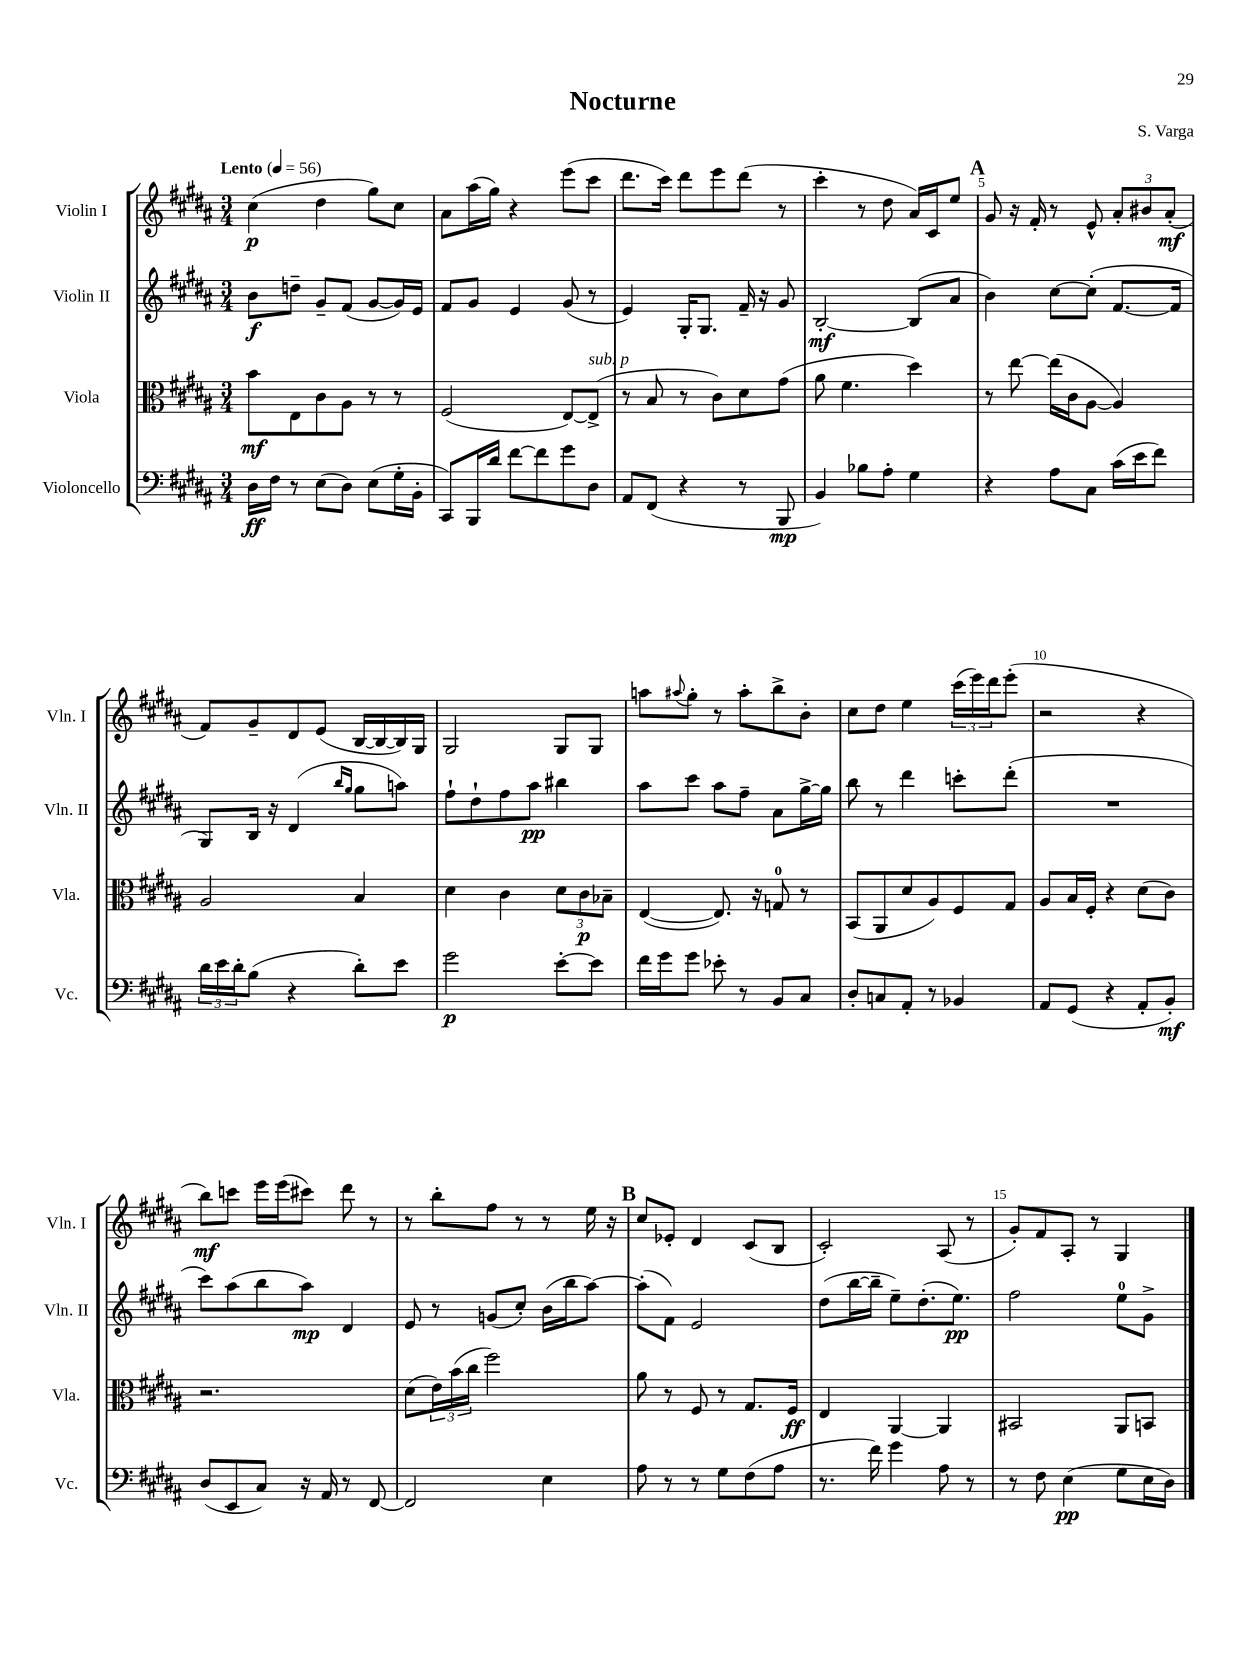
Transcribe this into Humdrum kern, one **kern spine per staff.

**kern	**dynam	**kern	**dynam	**kern	**dynam	**kern	**dynam
*part4	*part4	*part3	*part3	*part2	*part2	*part1	*part1
*staff4	*staff4	*staff3	*staff3	*staff2	*staff2	*staff1	*staff1
*I"Violoncello	*	*I"Viola	*	*I"Violin II	*	*I"Violin I	*
*I'Vc.	*	*I'Vla.	*	*I'Vln. II	*	*I'Vln. I	*
*clefF4	*	*clefC3	*	*clefG2	*	*clefG2	*
*k[f#c#g#d#a#]	*	*k[f#c#g#d#a#]	*	*k[f#c#g#d#a#]	*	*k[f#c#g#d#a#]	*
*M3/4	*	*M3/4	*	*M3/4	*	*M3/4	*
*MM56	*	*MM56	*	*MM56	*	*MM56	*
=1	=1	=1	=1	=1	=1	=1	=1
!	!	!	!	!	!	!LO:TX:a:B:t=Lento	!
16D#\LL	ff	8b\L	mf	8b\L	f	(4cc#\	p
16F#\JJ	.	.	.	.	.	.	.
8r	.	8E\	.	8ddn~\J	.	.	.
(8E\L	.	8c#\	.	8g#~/L	.	4dd#\	.
8D#\J)	.	8A#\J	.	(8f#/J	.	.	.
(8E\L	.	8r	.	[8g#/L	.	8gg#\L)	.
16G#'\L	.	8r	.	16g#/L])	.	8cc#\J	.
16BB'\JJ	.	.	.	16e/JJ	.	.	.
=2	=2	=2	=2	=2	=2	=2	=2
8CC#/L)	.	(2F#/	.	8f#/L	.	8a#\L	.
16BBB/L	.	.	.	8g#/J	.	(16aa#\L	.
16d#/JJ	.	.	.	.	.	16gg#\JJ)	.
[8f#\L	.	.	.	4e/	.	4r	.
8f#\]	.	.	.	.	.	.	.
8g#\	.	[8E/L)	.	(8g#/	.	(8eee\L	.
!	!	!LO:TX:a:i:t=sub. p	!	!	!	!	!
8D#\J	.	(8E^/J]	.	8r	.	8ccc#\J	.
=3	=3	=3	=3	=3	=3	=3	=3
8AA#/L	.	8r	.	4e/)	.	8.ddd#\L	.
(8FF#/J	.	8B/	.	.	.	.	.
.	.	.	.	.	.	16ccc#\Jk)	.
4r	.	8r	.	16G#'/KL	.	8ddd#\L	.
.	.	.	.	8.G#/J	.	.	.
.	.	8c#\L)	.	.	.	8eee\	.
8r	.	8d#\	.	16f#~/	.	(8ddd#\J	.
.	.	.	.	16r	.	.	.
8BBB/	mp	(8g#\J	.	8g#/	.	8r	.
=4	=4	=4	=4	=4	=4	=4	=4
4BB/)	.	8a#\	.	[2B'/	mf	4ccc#'\	.
.	.	4.f#\	.	.	.	.	.
8B-X\L	.	.	.	.	.	8r	.
8A#'\J	.	.	.	.	.	8dd#\	.
4G#\	.	4dd#\)	.	(8B/L]	.	16a#/LL)	.
.	.	.	.	.	.	16c#/J	.
.	.	.	.	8a#/J	.	8ee/J	.
!!LO:REH:place=s1:t=A
=5	=5	=5	=5	=5	=5	=5	=5
4r	.	8r	.	4b\)	.	8g#/	.
.	.	[8ee\	.	.	.	16r	.
.	.	.	.	.	.	16f#'/	.
8A#\L	.	(16ee\LL]	.	[8cc#\L	.	8r	.
.	.	16c#\J	.	.	.	.	.
8C#\J	.	[8A#\J	.	(8cc#'\J]	.	8e^^/	.
(16c#\LL	.	4A#/])	.	[8.f#/L	.	12a#'/L	.
16e\J	.	.	.	.	.	.	.
.	.	.	.	.	.	12b#X/	.
8f#\J)	.	.	.	.	.	.	.
.	.	.	.	.	.	(12a#'/J	mf
.	.	.	.	16f#/Jk]	.	.	.
!!LO:LB:g=z
=6	=6	=6	=6	=6	=6	=6	=6
24d#\LL	.	2A#/	.	8G#/L)	.	8f#/L)	.
24e\	.	.	.	.	.	.	.
24d#'\J	.	.	.	.	.	.	.
(8B\J	.	.	.	16B/Jk	.	8g#~/	.
.	.	.	.	16r	.	.	.
4r	.	.	.	(4d#/	.	8d#/	.
.	.	.	.	.	.	(8e/J	.
.	.	.	.	16qqbb/LL	.	.	.
.	.	.	.	16qqgg#/JJ	.	.	.
8d#'\L)	.	4B/	.	8gg#\L	.	[16B/LL	.
.	.	.	.	.	.	16B/_	.
8e\J	.	.	.	8aan\J)	.	16B/])	.
.	.	.	.	.	.	16G#/JJ	.
=7	=7	=7	=7	=7	=7	=7	=7
2g#\	p	4d#\	.	8ff#`\L	.	2G#/	.
.	.	.	.	8dd#`\	.	.	.
.	.	4c#\	.	8ff#\	.	.	.
.	.	.	.	8aa#\J	pp	.	.
[8e'\L	.	12d#\L	.	4bb#X\	.	8G#/L	.
.	.	12c#\	p	.	.	.	.
8e\J]	.	.	.	.	.	8G#/J	.
.	.	12B-X~\J	.	.	.	.	.
=8	=8	=8	=8	=8	=8	=8	=8
16f#\LL	.	([4E/	.	8aa#\L	.	8aan\L	.
16g#\J	.	.	.	.	.	.	.
.	.	.	.	.	.	8qqaa#X/	.
8g#\J	.	.	.	8ccc#\J	.	8gg#'\J	.
8e-X'\	.	8.E/])	.	8aa#\L	.	8r	.
8r	.	.	.	8ff#~\J	.	8aa#'\L	.
.	.	16r	.	.	.	.	.
8BB/L	.	8Gn/	.	8a#\L	.	8bb^\	.
8C#/J	.	8r	.	[16gg#^\L	.	8b'\J	.
.	.	.	.	16gg#\JJ]	.	.	.
=9	=9	=9	=9	=9	=9	=9	=9
8D#'/L	.	(8BB/L	.	8bb\	.	8cc#\L	.
8Cn/	.	8AA#/	.	8r	.	8dd#\J	.
8AA#'/J	.	8d#/	.	4ddd#\	.	4ee\	.
8r	.	8A#/)	.	.	.	.	.
4BB-X/	.	8F#/	.	8cccn'\L	.	(24ccc#\LL	.
.	.	.	.	.	.	24eee\)	.
.	.	.	.	.	.	24ddd#\J	.
.	.	8G#/J	.	(8ddd#'\J	.	(8eee'\J	.
=10	=10	=10	=10	=10	=10	=10	=10
8AA#/L	.	8A#/L	.	2.r	.	2r	.
(8GG#/J	.	16B/L	.	.	.	.	.
.	.	16F#'/JJ	.	.	.	.	.
4r	.	4r	.	.	.	.	.
8AA#'/L	.	(8d#\L	.	.	.	4r	.
8BB'/J)	mf	8c#\J)	.	.	.	.	.
!!LO:LB:g=z
=11	=11	=11	=11	=11	=11	=11	=11
(8D#/L	.	2.r	.	8ccc#\L)	.	8bb\L)	mf
8EE/	.	.	.	(8aa#\	.	8cccn\J	.
8C#/J)	.	.	.	8bb\	.	16eee\LL	.
.	.	.	.	.	.	(16eee\J	.
16r	.	.	.	8aa#\J)	mp	8ccc#X\J)	.
16AA#/	.	.	.	.	.	.	.
8r	.	.	.	4d#/	.	8ddd#\	.
[8FF#/	.	.	.	.	.	8r	.
=12	=12	=12	=12	=12	=12	=12	=12
2FF#/]	.	(8d#\L	.	8e/	.	8r	.
.	.	24e\L)	.	8r	.	8bb'\L	.
.	.	(24b\	.	.	.	.	.
.	.	24cc#\JJ	.	.	.	.	.
.	.	2ff#\)	.	(8gn/L	.	8ff#\J	.
.	.	.	.	8cc#'/J)	.	8r	.
4E\	.	.	.	(16b\LL	.	8r	.
.	.	.	.	16bb\J	.	.	.
.	.	.	.	[8aa#\J)	.	16ee\	.
.	.	.	.	.	.	16r	.
!!LO:REH:place=s1:t=B
=13	=13	=13	=13	=13	=13	=13	=13
8A#\	.	8a#\	.	(8aa#'\L]	.	8cc#/L	.
8r	.	8r	.	8f#\J)	.	8e-X'/J	.
8r	.	8F#/	.	2e/	.	4d#/	.
8G#\L	.	8r	.	.	.	.	.
(8F#\	.	8.G#/L	.	.	.	(8c#/L	.
8A#\J	.	.	.	.	.	8B/J	.
.	.	16F#/Jk	ff	.	.	.	.
=14	=14	=14	=14	=14	=14	=14	=14
8.r	.	4E/	.	(8dd#\L	.	2c#'/)	.
.	.	.	.	[16bb\L	.	.	.
16f#\)	.	.	.	16bb~\JJ]	.	.	.
4g#\	.	[4AA#/	.	8ee~\L)	.	.	.
.	.	.	.	(8.dd#'\	.	.	.
8A#\	.	4AA#/]	.	.	.	(8A#/	.
.	.	.	.	8.ee\J)	pp	.	.
8r	.	.	.	.	.	8r	.
=15	=15	=15	=15	=15	=15	=15	=15
8r	.	2BB#X/	.	2ff#\	.	8g#'/L)	.
8F#\	.	.	.	.	.	8f#/	.
(4E\	pp	.	.	.	.	8A#'/J	.
.	.	.	.	.	.	8r	.
8G#\L	.	8AA#/L	.	8ee\L	.	4G#/	.
16E\L	.	8BBn/J	.	8g#^\J	.	.	.
16D#\JJ)	.	.	.	.	.	.	.
==	==	==	==	==	==	==	==
*-	*-	*-	*-	*-	*-	*-	*-
